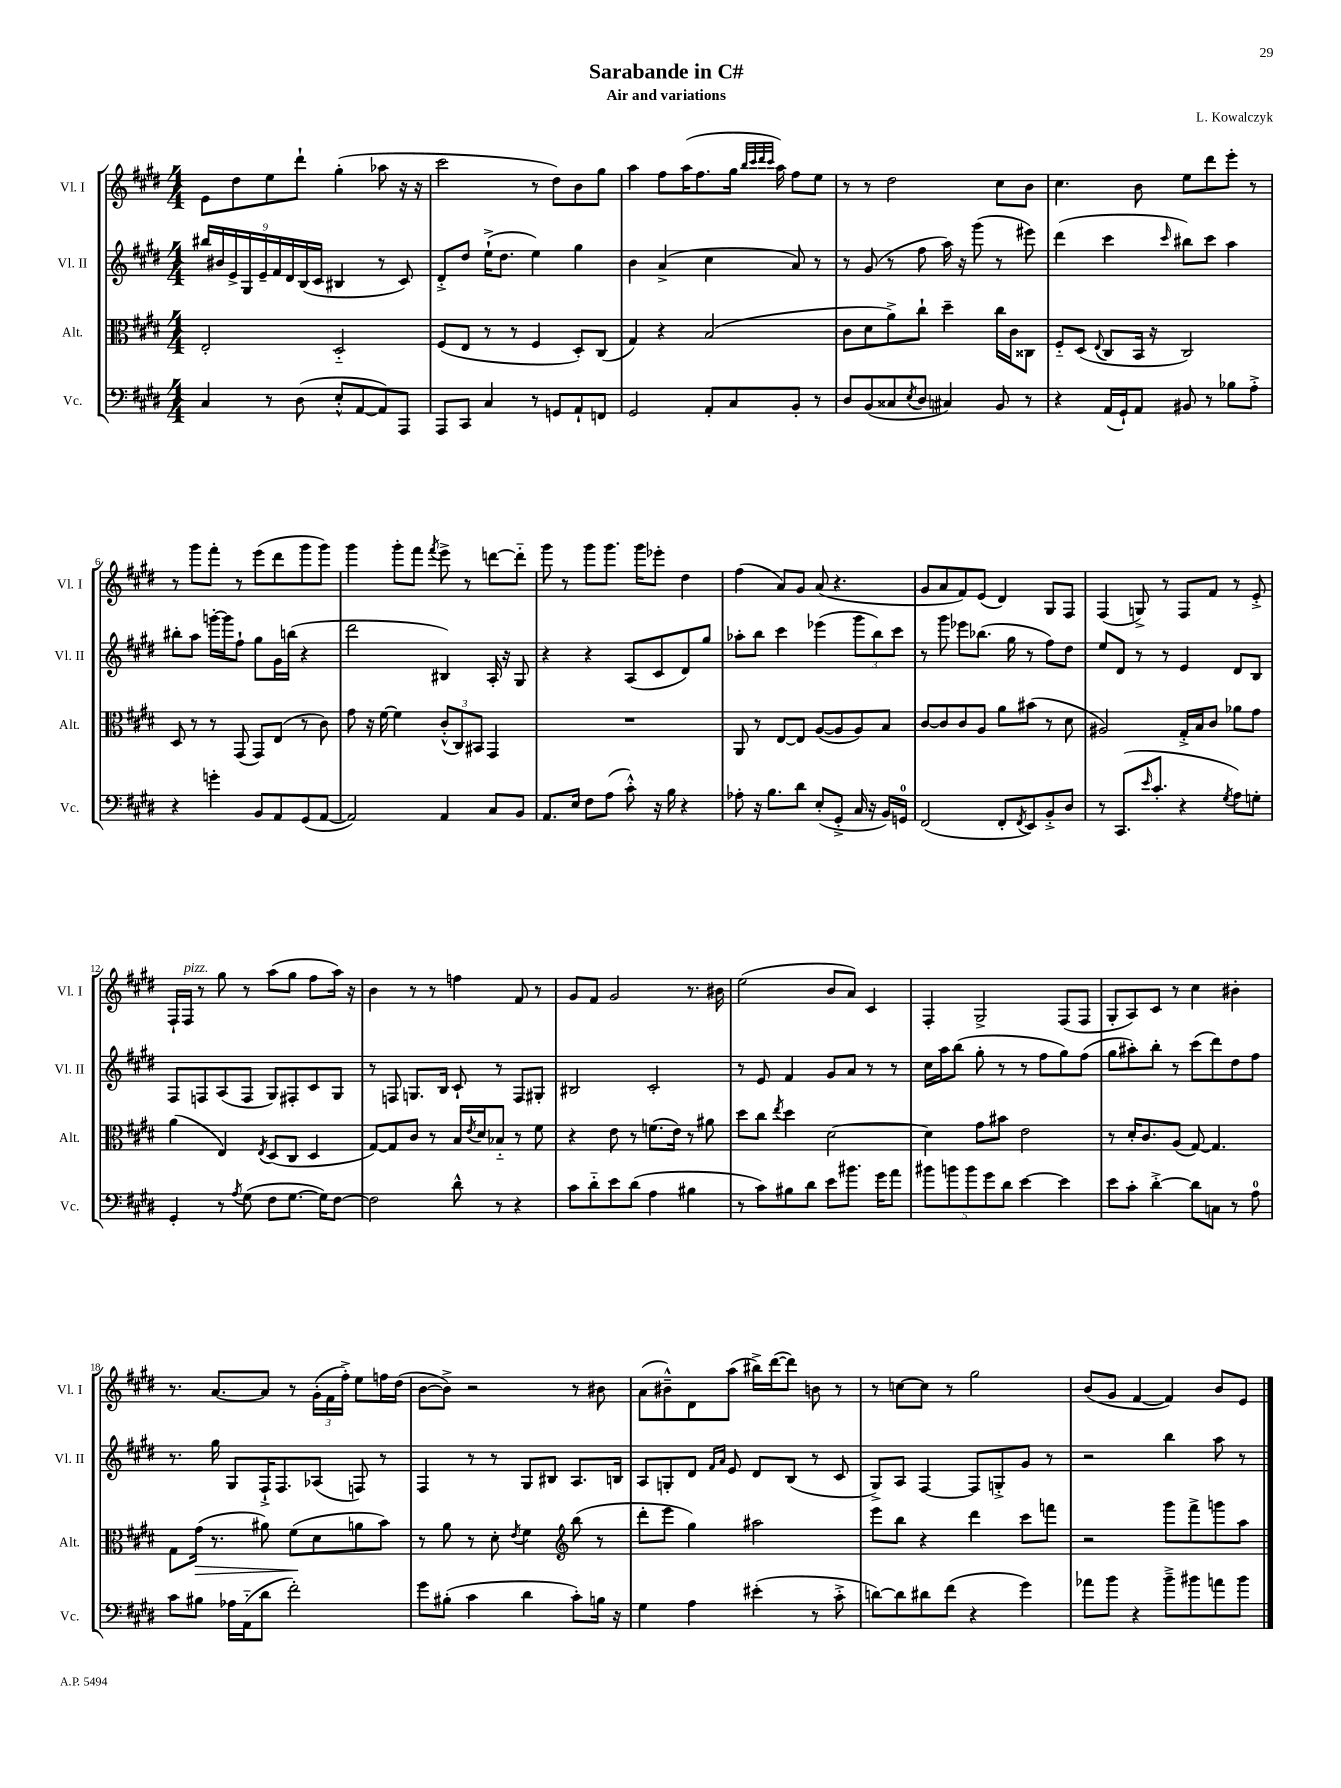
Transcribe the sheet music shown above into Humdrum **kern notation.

**kern	**kern	**dynam	**kern	**kern
*part4	*part3	*part3	*part2	*part1
*staff4	*staff3	*staff3	*staff2	*staff1
*I"Vc.	*I"Alt.	*	*I"Vl. II	*I"Vl. I
*I'Vc.	*I'Alt.	*	*I'Vl. II	*I'Vl. I
*clefF4	*clefC3	*	*clefG2	*clefG2
*k[f#c#g#d#]	*k[f#c#g#d#]	*	*k[f#c#g#d#]	*k[f#c#g#d#]
*M4/4	*M4/4	*	*M4/4	*M4/4
=1	=1	=1	=1	=1
4C#/	2E'/	.	18bb#X/LL	8e\L
.	.	.	18b#X/	.
.	.	.	18e^/	.
.	.	.	.	8dd#\
.	.	.	18G#/	.
.	.	.	18e~/	.
8r	.	.	.	8ee\
.	.	.	18f#/	.
.	.	.	18d#/	.
(8D#\	.	.	.	8ddd#`\J
.	.	.	(18B/	.
.	.	.	18c#/JJ	.
8E'^^/L	2D#/	.	4B#X/	(4gg#'\
[8AA/	.	.	.	.
8AA/])	.	.	8r	8aa-X\
8AAA/J	.	.	8c#/)	16r
.	.	.	.	16r
=2	=2	=2	=2	=2
8AAA/L	(8F#/L	.	8d#'^/L	2ccc#\
8CC#/J	8E/J	.	8dd#/J	.
4C#/	8r	.	(16ee`^\KL	.
.	.	.	8.dd#\J	.
.	8r	.	.	.
8r	4F#/	.	4ee\)	8r
8GGn/L	.	.	.	8dd#\L)
8AA`/	8D#'/L)	.	4gg#\	8b\
8FFn/J	(8C#/J	.	.	8gg#\J
=3	=3	=3	=3	=3
2GG#/	4G#/)	.	4b\	4aa\
.	4r	.	(4a^/	8ff#\L
.	.	.	.	(16aa\K
.	.	.	.	8.ff#\
8AA'/L	(2B/	.	4cc#\	.
8C#/	.	.	.	16gg#\Jk
.	.	.	.	32qqbb/LLL
.	.	.	.	32qqccc#/
.	.	.	.	32qqddd#/
.	.	.	.	32qqccc#/JJJ
.	.	.	.	16aa\)
8BB'/J	.	.	8a/)	8ff#\L
8r	.	.	8r	8ee\J
=4	=4	=4	=4	=4
8D#/L	8c#\L	.	8r	8r
(8BB/	8d#\	.	(8g#/	8r
8C##X/	8a^\)	.	8r	2dd#\
8qE/	.	.	.	.
8D#/J	8cc#`\J	.	8ff#\	.
4C#X/)	4dd#~\	.	16aa\)	.
.	.	.	16r	.
.	.	.	(8ggg#\	.
8BB/	16cc#\LL	.	8r	8cc#\L
.	16c#\J	.	.	.
8r	8C##X\J	.	8eee#X\)	8b\J
=5	=5	=5	=5	=5
4r	8F#/L	.	(4ddd#\	4.cc#\
.	(8D#/J	.	.	.
.	8qqE/	.	.	.
(16AA/LL	8C#/L	.	4ccc#\	.
16GG#`/J)	.	.	.	.
8AA/J	16BB/Jk	.	.	8b\
.	16r	.	.	.
.	.	.	16qqccc#/	.
8BB#X/	2C#/)	.	8bb#X\L)	8ee\L
8r	.	.	8ccc#\J	8ddd#\
8B-X\L	.	.	4aa\	8eee'\J
8A'^\J	.	.	.	8r
!!LO:LB:g=z
=6	=6	=6	=6	=6
4r	8D#/	.	8bb#X'\L	8r
.	8r	.	8aa\J	8ggg#\L
4gn'\	8r	.	[16gggn'\LL	8fff#'\J
.	.	.	16ggg\J]	.
.	(8GG#/	.	8ff#`\J	8r
8BB/L	8GG#/L)	.	8gg#\L	(8eee\L
8AA/	(8E/J	.	16g#\L	8ddd#\
.	.	.	(16bbn\JJ	.
(8GG#/	8r	.	4r	8ggg#\
[8AA/J	8c#\)	.	.	8ggg#\J)
=7	=7	=7	=7	=7
2AA/])	8g#\	.	2ddd#\	4ggg#\
.	16r	.	.	.
.	[16f#\	.	.	.
.	4f#\]	.	.	8ggg#'\L
.	.	.	.	8fff#\J
.	.	.	.	8qfff#/
4AA/	(12c#'^^/L	.	4B#X/)	8eee^\
.	12C#/)	.	.	.
.	.	.	.	8r
.	12BB#X/J	.	.	.
8C#/L	4GG#/	.	16A'/	[8dddn\L
.	.	.	16r	.
8BB/J	.	.	8G#/	8ddd\J]
=8	=8	=8	=8	=8
8.AA/L	1r	.	4r	8ggg#\
.	.	.	.	8r
16E/Jk	.	.	.	.
8F#\L	.	.	4r	8ggg#\L
(8A\J	.	.	.	8.ggg#\J
8c#'^^\)	.	.	(8A/L	.
.	.	.	.	16ggg#\KL
16r	.	.	8c#/	8eee-X'\J
16B\	.	.	.	.
4r	.	.	8d#/)	4dd#\
.	.	.	8gg#/J	.
=9	=9	=9	=9	=9
8A-X'\	8AA/	.	8aa-X'\L	(4ff#\
16r	8r	.	8bb\J	.
8.B\L	.	.	.	.
.	[8E/L	.	4ccc#\	8a/L)
8d#\J	8E/J]	.	.	8g#/J
(8E'/L	([8A/L	.	(4eee-X\	(8a/
8GG#'^/J	8A/]	.	.	4.r
16C#/	8A/)	.	12ggg#\L	.
16r	.	.	.	.
.	.	.	12bb\)	.
16BB/LL)	8B/J	.	.	.
.	.	.	12ccc#\J	.
16GGn/JJ	.	.	.	.
=10	=10	=10	=10	=10
(2FF#/	[8c#/L	.	8r	8g#/L
.	8c#/]	.	8ggg#\	8a/
.	8c#/	.	8eee-X\L	8f#/)
.	8A/J	.	(8.bb-X\J	(8e/J
8FF#'/L	8a\L	.	.	4d#/)
.	.	.	16gg#\	.
8qFF#/	.	.	.	.
8EE/)	(8b#X\J	.	8r	.
8BB'^/	8r	.	8ff#\L)	8G#/L
8D#/J	8d#\	.	8dd#\J	8F#/J
=11	=11	=11	=11	=11
8r	2A#X/)	.	8ee/L	(4F#/
(8.CC#/L	.	.	8d#/J	.
.	.	.	8r	8Gn^/)
16qqe/	.	.	.	.
8.c#'/J	.	.	.	.
.	.	.	8r	8r
4r	16G#'^/LL	.	4e/	8F#/L
.	16B/J	.	.	.
.	8c#/J	.	.	8f#/J
8qG#/	.	.	.	.
8A\L)	8a-X\L	.	8d#/L	8r
8Gn'\J	8g#\J	.	8B/J	8e'^/
!!LO:LB:g=z
=12	=12	=12	=12	=12
4GG#'/	(4a\	.	8F#/L	16F#`/LL
!	!	!	!	!LO:TX:a:i:t=pizz.
.	.	.	.	16F#/JJ
.	.	.	8Fn/	8r
8r	4E/)	.	(8A/	8gg#\
8qA/	.	.	.	.
(8G#\	.	.	8F/J	8r
.	8qE/	.	.	.
8F#\L	(8D#/L	.	8G#/L)	(8aa\L
[8.G#\J	8C#/J	.	8F#X'/	8gg#\J
.	4D#/	.	8c#/	8ff#\L
16G#\KL])	.	.	.	.
[8F#\J	.	.	8G#/J	16aa\Jk)
.	.	.	.	16r
=13	=13	=13	=13	=13
2F#\]	[8G#/L)	.	8r	4b\
.	8G#/]	.	8Fn/	.
.	8c#/J	.	8.Gn/L	8r
.	8r	.	.	8r
.	.	.	16B/Jk	.
8d#^^\	16B/LL	.	8c#`/	4ffn\
.	8qe/	.	.	.
.	16d#/J	.	.	.
8r	8B-X/J	.	8r	.
4r	8r	.	8F/L	8f#/
.	8f#\	.	8G#X'/J	8r
=14	=14	=14	=14	=14
8c#\L	4r	.	2B#X/	8g#/L
8d#\	.	.	.	8f#/J
8e\	8e\	.	.	2g#/
(8d#\J	8r	.	.	.
4A\	(8.fn\L	.	2c#'/	.
.	16e\Jk)	.	.	.
4B#X\	8r	.	.	8.r
.	8a#X\	.	.	.
.	.	.	.	16b#X\
=15	=15	=15	=15	=15
8r	8dd#\L	.	8r	(2ee\
8c#\L)	8cc#\J	.	8e/	.
.	8qee/	.	.	.
8B#X\	4dd#\	.	4f#/	.
8d#\J	.	.	.	.
8e\L	[2d#\	.	8g#/L	8b/L
8.b#X\J	.	.	8a/J	8a/J)
.	.	.	8r	4c#/
16g#\KL	.	.	.	.
8a\J	.	.	8r	.
=16	=16	=16	=16	=16
10b#X\L	4d#\]	.	16cc#\LL	4F#'/
.	.	.	16aa\J	.
10bn\	.	.	.	.
.	.	.	(8bb\J	.
10b\	.	.	.	.
.	8g#\L	.	8gg#'\	2G#^/
10g#\	.	.	.	.
.	8b#X\J	.	8r	.
10d#\J	.	.	.	.
[4e\	2e\	.	8r	.
.	.	.	8ff#\L	.
4e\]	.	.	8gg#\)	(8F#/L
.	.	.	(8ff#\J	8F#/J
=17	=17	=17	=17	=17
8e\L	8r	.	8gg#\L	8G#'/L
8c#'\J	16d#'/KL	.	8aa#X'\)	8A/)
.	8.c#/	.	.	.
[4d#'^\	.	.	8bb'\J	8c#/J
.	(8A/J	.	8r	8r
8d#\L]	[8G#/)	.	(8ccc#\L	4cc#\
8Cn\J	4.G#/]	.	8ddd#\)	.
8r	.	.	8dd#\	4b#X'\
8A\	.	.	8ff#\J	.
!!LO:LB:g=z
=18	=18	=18	=18	=18
8c#\L	8G#\L	.	8.r	8.r
!	!	!LO:HP:b	!	!
8B#X\J	(16g#\Jk	>	.	.
.	8.r	.	16gg#\	[8.a/L
16A-X\LL	.	.	8G#/L	.
(16AA\J	.	.	.	.
8d#\J	8a#X\)	.	16F#`^/K	8a/J]
.	.	.	8.F#/	.
2f#'\)	(8f#\L	.	.	8r
.	8d#\	]	(8A-X/J	(24g#'\LL
.	.	.	.	24f#\
.	.	.	.	24ff#'^\JJ)
.	8an\	.	8Fn/)	8ee\L
.	8b\J)	.	8r	16ffn\L
.	.	.	.	(16dd#\JJ
=19	=19	=19	=19	=19
8g#\L	8r	.	4F#/	[8b\L
(8B#X'\J	8a\	.	.	8b^\J])
4c#\	8r	.	8r	2r
.	8d#'\	.	8r	.
.	8qe/	.	.	.
4d#\	4f#\	.	8G#/L	.
.	.	.	8B#X/J	.
*	*clefG2	*	*	*
8c#'\L)	(8bb\	.	8.A/L	8r
16Bn\Jk	8r	.	.	8b#X\
16r	.	.	16Bn/Jk	.
=20	=20	=20	=20	=20
4G#\	8ddd#'\L	.	8A/L	(8a\L
.	8eee\J	.	8Gn'/	8b#X~^^\)
4A\	4gg#\)	.	8d#/J	8d#\
.	.	.	16qqf#/LL	.
.	.	.	16qqa/JJ	.
.	.	.	8e/	(8aa\J
(4e#X'\	2aa#X\	.	8d#/L	16bb#X^\LL)
.	.	.	.	([16ddd#\J
.	.	.	(8B/J	8ddd#\J])
8r	.	.	8r	8bn\
8c#'^\	.	.	8c#/	8r
=21	=21	=21	=21	=21
[8dn\L)	8eee\L	.	8G#^/L)	8r
8d\]	8bb\J	.	8A/J	[8ccn\L
8d#X\	4r	.	[4F#/	8cc\J]
(8f#\J	.	.	.	8r
4r	4ddd#\	.	8F#/L]	2gg#\
.	.	.	8Gn'^/	.
4g#\)	8ccc#\L	.	8g#/J	.
.	8fffn\J	.	8r	.
=22	=22	=22	=22	=22
8a-X\L	2r	.	2r	(8b/L
8b\J	.	.	.	8g#/J
4r	.	.	.	[4f#/
8b~^\L	8ggg#\L	.	4bb\	4f#/])
8b#X\	8fff#^\	.	.	.
8an\	8gggn\	.	8aa\	8b/L
8b#\J	8aa\J	.	8r	8e/J
==	==	==	==	==
*-	*-	*-	*-	*-
